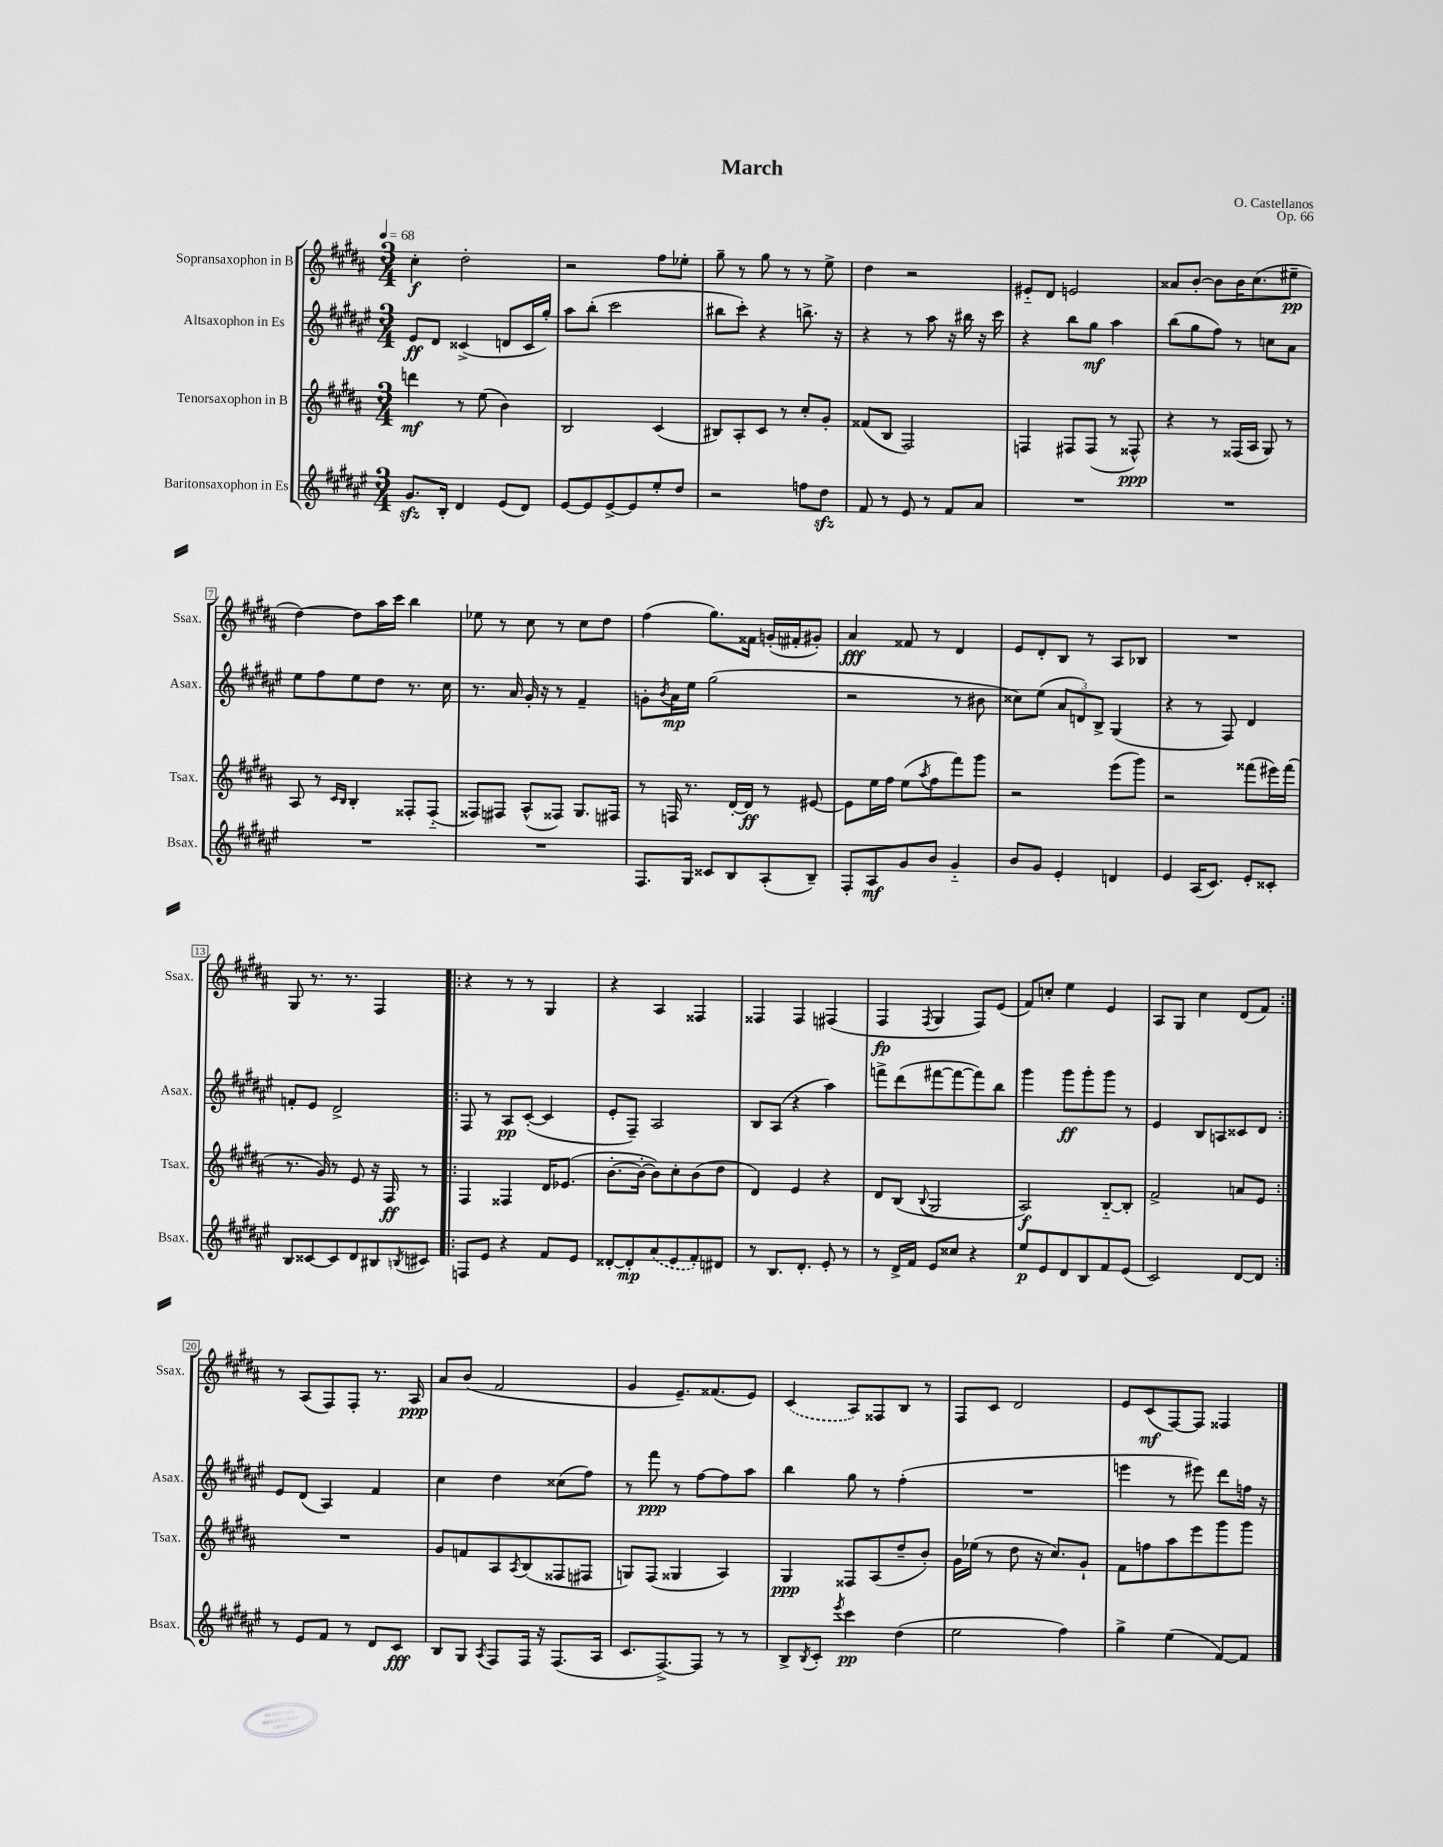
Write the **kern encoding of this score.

**kern	**kern	**kern	**kern
*staff4	*staff3	*staff2	*staff1
*clefG2	*clefG2	*clefG2	*clefG2
*k[f#c#g#d#a#e#]	*k[f#c#g#d#a#]	*k[f#c#g#d#a#e#]	*k[f#c#g#d#a#]
*M3/4	*M3/4	*M3/4	*M3/4
*MM68	*MM68	*MM68	*MM68
8.g#	4ddd	8e#	4cc#'
.	.	8d#	.
16B'	.	.	.
4d#	8r	(4c##^	2dd#'
.	(8ee	.	.
(8e#	4b)	8d	.
8d#)	.	16c##	.
.	.	16gg#')	.
=	=	=	=
[8e#	2B	8aa#	2r
8e#]	.	(8bb'	.
[8e#^	.	2ccc#	.
8e#]	.	.	.
8ee#'	(4c#	.	8ff#
8dd#	.	.	8ee-'
=	=	=	=
2r	8B#)	8bb#	8gg#~
.	8A#'	8ccc#')	8r
.	8c#	4r	8gg#
.	8r	.	8r
8ff	8cc#'	8.bb^	8r
8dd#	8g#'	.	8ee^
.	.	16r	.
=	=	=	=
8f#	(8f##	4r	4dd#
8r	8B	.	.
8e#	2F#)	8r	2r
8r	.	8aa#	.
8f#	.	16r	.
.	.	16bb#	.
8a#	.	16r	.
.	.	16ccc#	.
=	=	=	=
2.r	4F	4r	8e#'~
.	.	.	8d#
.	8F#	8bb	2e
.	(8F#	8gg#	.
.	8r	4aa#	.
.	8F##^^)	.	.
=	=	=	=
2.r	4r	(8bb	8a##
.	.	8gg#	[8b'
.	8r	8ff#)	8b]
.	(16F##	8r	16b
.	16A#	.	(8.cc#
.	8G#)	8cc	.
.	8r	8a#	8ee#~
=	=	=	=
2.r	8A#	8ee#	[4dd#)
.	8r	8ff#	.
.	16qqc#	.	.
.	16qqB	.	.
.	4B'	8ee#	8dd#]
.	.	8dd#	16aa#
.	.	.	16ccc#
.	8F##'	8.r	4bb
.	(8F##'~	.	.
.	.	16cc#	.
=	=	=	=
2.r	8F##)	8.r	8ee-
.	8F#	.	8r
.	.	16a#	.
.	(8A#^^	16g#'	8cc#
.	.	16r	.
.	8F##)	8r	8r
.	8.G#	4f#~	8cc#
.	.	.	8dd#
.	16F#	.	.
=	=	=	=
8.F#	8r	8g'	(4ff#
.	.	8qb	.
.	16F	16a#	.
16G#	8.r	16ee#	.
8c##	.	(2gg#	8.gg#)
8B	[16d#'	.	.
.	16d#]	.	16f##
(8A#'	8r	.	(16g'
.	.	.	16f#'
8B~)	[8e#	.	8g#')
=	=	=	=
8F#'	8e#]	2r	4a#
8A#	16ee	.	.
.	16ff#	.	.
8g#	(8ee	.	8f##
.	8qaa#	.	.
8b	8ff#	.	8r
4g#'~	8fff#)	8r	4d#
.	8ggg#	8b#	.
=	=	=	=
8b	2r	8cc##)	8e
8g#	.	(8ee#	8d#'
4e#'	.	12a#	8B
.	.	12d)	.
.	.	.	8r
.	.	12B^	.
4d	(8eee	(4G#	8A#
.	8ggg#)	.	8B-
=	=	=	=
4e#	2r	4r	2.r
(16A#	.	8r	.
8.c#)	.	.	.
.	.	8F#)	.
8e#'	(8fff##	4d#	.
8c##'	16eee#)	.	.
.	(16fff##	.	.
=	=	=	=
8B	8.r	8f'	8G#
[8c##	.	8e#	8.r
.	16g#)	.	.
8c##]	8r	2d#^	.
.	.	.	8.r
8d#	8e	.	.
8B#	16r	.	4F#
.	16F#	.	.
8qB	.	.	.
8c#	8r	.	.
=!|:	=!|:	=!|:	=!|:
8F	4F#	8F#	4r
8e#	.	8r	.
4r	4F##	8A#	8r
.	.	([8c#'	8r
8f#	16d#	4c#]	4G#
.	(8.e-	.	.
8e#	.	.	.
=	=	=	=
[8d##'	[8.b'	8e#'	4r
8d##']	.	8F#~)	.
.	16b'_	.	.
(8a#	8b])	2A#	4A#
8e#	8cc#'	.	.
8f#')	(8b	.	4F##
8d#	8dd#	.	.
=	=	=	=
8r	4d#)	8B	4F##
8.B	.	(8A#	.
.	4e	4r	4F##
8.d#'	.	.	.
8e#'	4r	4aa#)	(4F#
8r	.	.	.
=	=	=	=
8r	8d#	8fff^	4F#
16d#^	(8B	(8ddd#	.
16f#	.	.	.
.	8qqB	.	8qF#
8e#	2G#	[8fff#	4G#
8cc##	.	8fff#_	.
4r	.	8fff#])	8F#)
.	.	8bb	(8e
=	=	=	=
8ee#	2A#)	4ggg#	8f#)
8e#	.	.	8cc'
8d#	.	8ggg#	4ee
8B	.	8ggg#'	.
8f#	[8B'~	8ggg#	4e
(8e#	8B']	8r	.
=	=	=	=
2c#)	2f#^	4e#	8A#
.	.	.	8G#
.	.	8B	4cc#
.	.	8A	.
[8d#	8a	8c##	(8d#
8d#]	8e	8d#	8f#)
=:|!	=:|!	=:|!	=:|!
8r	2.r	8e#	8r
8e#	.	(8d#	(8A#
8f#	.	4A#)	8F#)
8r	.	.	8F#'
8d#	.	4f#	8.r
8c#	.	.	.
.	.	.	16A#
=	=	=	=
8B	8g#	4cc#	8a#
8G#	8f	.	(8b
8qA#	.	.	.
8F#	8A#	4dd#	2f#
.	8qA#	.	.
16F#	(8B	.	.
16r	.	.	.
(8.F#	8F##	(8cc##	.
.	8F#	8ff#)	.
16A#	.	.	.
=	=	=	=
8.c#	8G)	8r	4g#
.	(8F#	8fff#	.
[8.F#^)	.	.	.
.	4G##	8r	8.e~)
8F#]	.	[8ff#	.
.	.	.	(8.f##
8r	4A#)	8ff#]	.
8r	.	8aa#	8e)
=	=	=	=
8B^	4G#	4bb	(4c#
8qB	.	.	.
8c#'	.	.	.
8qeee#	.	.	.
4ccc#	8F##	8gg#	8A#)
.	(8A#	8r	8F##
(4dd#	8dd#~	(4ff#'	8B
.	8b')	.	8r
=	=	=	=
2ee#	16g#	2.r	8F#
.	(16ee-	.	.
.	8r	.	8c#
.	8dd#	.	2d#
.	16r	.	.
.	8.cc#)	.	.
4ff#)	.	.	.
.	8g#`	.	.
=	=	=	=
4gg#^	8f#	4eee	8e
.	8ff	.	(8c#
(4ee#	8aa#	8r	[8F#)
.	8eee	8eee#)	8F#]
[8f#)	8ggg#	8ddd#	4F##
8f#]	8ggg#	16ff	.
.	.	16r	.
==	==	==	==
*-	*-	*-	*-
